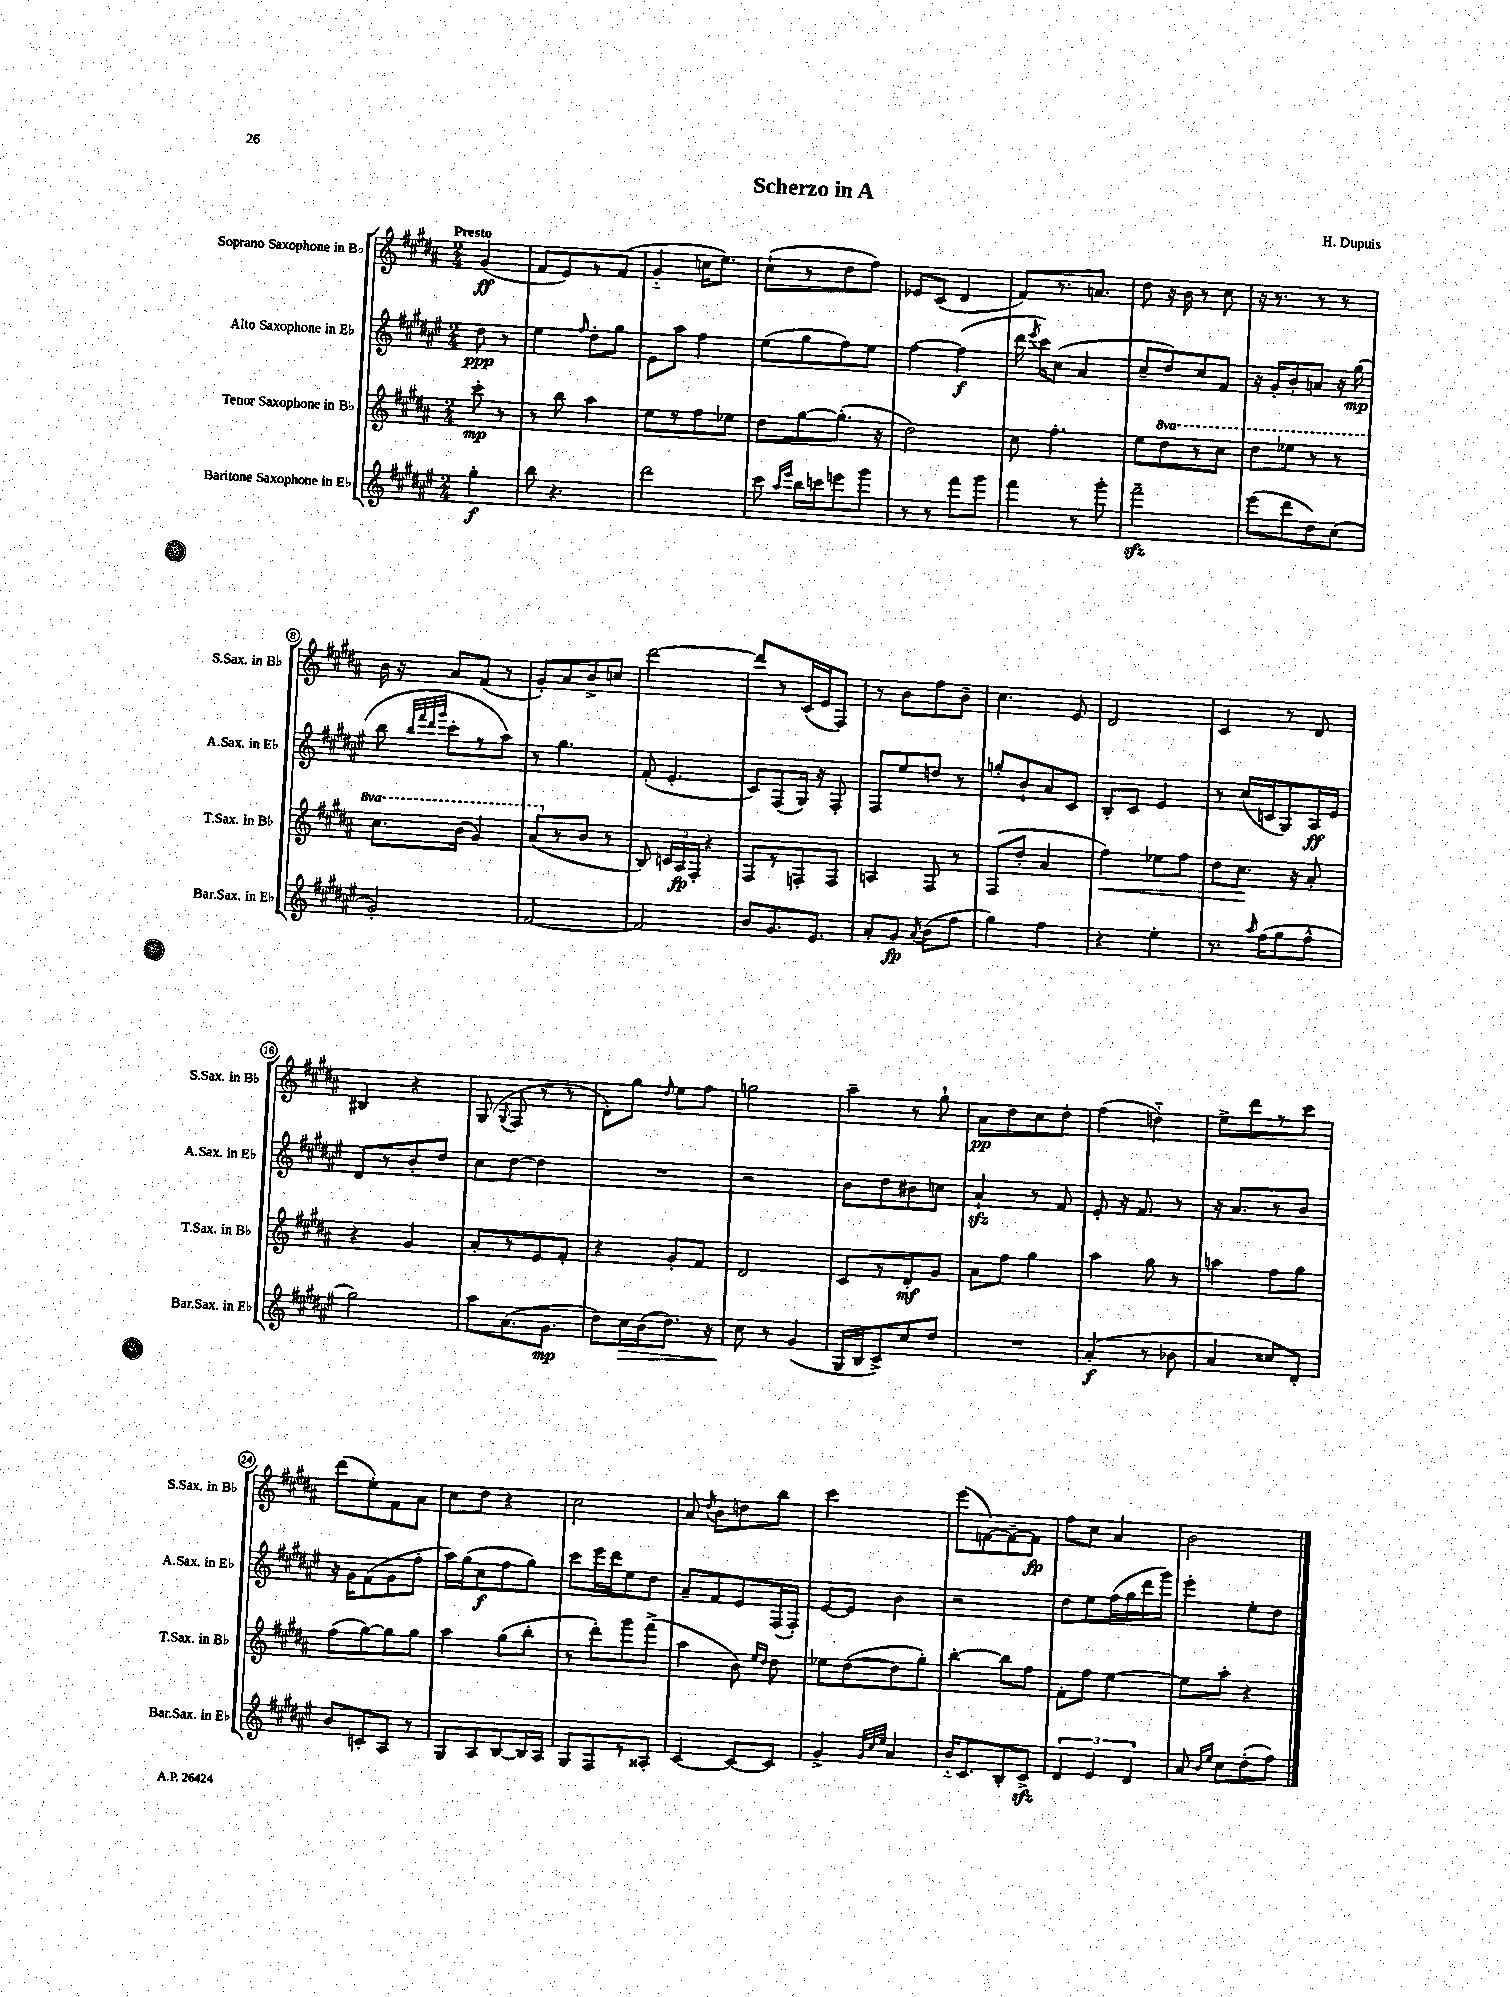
\header { title = "Scherzo in A" composer = "H. Dupuis" }
<<
\new StaffGroup <<
\new Staff = "s0" \with { instrumentName = "Soprano Saxophone in Bb" shortInstrumentName = "S.Sax. in Bb" } {
    \clef treble \key b \major \numericTimeSignature \time 2/4 \partial 4 \tempo "Presto"
    \autoBeamOff gis'4\ff( |
    fis'8[ e'8) r8 fis'8]( |
    gis'4-_ c''16[ e''8.]) |
    cis''8[-!( r8 dis''8 fis''8]) |
    ees'8[ cis'8]( dis'4 |
    fis'8[) r8. a'8.] |
    dis''8 r16 b'16 r8 cis''8 |
    r16 r8. r8 r8 |
    b'16 r16 ais'8[ fis'8]( r8 |
    gis'8[-.) ais'8 b'8-> c''8] |
    dis'''2~ |
    dis'''8[ r8 cis'16( e'16 fis8]) |
    r8 b'8[ fis''8 b'8]-- |
    cis''4. e'8 |
    dis'2 |
    cis'4 r8 dis'8 |
    bis4 r4 |
    gis8( \appoggiatura { gis8 } fis8 r8 r8 |
    dis'8[-.) gis''8] \grace { dis''16 } e''8[ fis''8] |
    g''2 |
    ais''4-- r8 gis''8-! |
    ais'8[\pp dis''8 cis''8 dis''8]-. |
    fis''4( d''4-_) |
    e''8[-> dis'''8 r8 cis'''8] |
    dis'''8[( e''8-.) fis'8 ais'8] |
    cis''8[ dis''8] r4 |
    cis''2 |
    ais'8 \acciaccatura { dis''8 } b'8[ d''8 b''8] |
    cis'''2 |
    e'''8[( f'8~) f'8~-- f'8]\fp |
    fis''8[ cis''8] ais'4 |
    b'2 \bar "|." |
}
\new Staff = "s1" \with { instrumentName = "Alto Saxophone in Eb" shortInstrumentName = "A.Sax. in Eb" } {
    \clef treble \key fis \major \numericTimeSignature \time 2/4 \partial 4
    \autoBeamOff dis''8\ppp r8 |
    eis''4 \grace { fis''16 } dis''8[-. gis''8] |
    eis'8[ ais''8] fis''4 |
    eis''8[( gis''8 fis''8) eis''8] |
    fis''4~ fis''4\f( |
    dis'''16 \acciaccatura { eis'''8 } cis'''16[) cis''8]( ais'4 |
    cis''8[-- dis''8) cis''8 fis'8] |
    r16 gis'16[-. b'8-. a'8] r16 gis''16\mp( |
    b''8 \grace { b''32[ fis'''32 dis'''32 gis'''32] } cis'''8[-. r8 ais''8]) |
    r8 gis''4. |
    fis'8-.( eis'4.-. |
    cis'8[) fis8( gis16]) r16 fis8-. |
    fis8[ eis''8 d''8] r8 |
    g''8[-. b'8-! ais'8 cis'8] |
    b8[-. cis'8] eis'4 |
    r8 cis''16[( c'16 gis8) ais16\ff eis'16] |
    dis'8[ r8 b'8-. dis''8] |
    cis''8[ dis''8]~ dis''4 |
    R2 |
    r2 |
    b'8[ dis''8 bis'8 c''8] |
    ais'4-!\sfz r8 fis'8 |
    eis'8-. r16 fis'8. r8 |
    r16 ais'8.[ r8 b'8] |
    r16 gis'16[ fis'8( gis'8 fis''8]-. |
    ais''16[) gis''16( cis''8\f fis''8 gis''8]) |
    cis'''8[ eis'''16 dis'''16 eis''8 dis''8] |
    ais'8[-- fis'8 eis'8 fis16( fis16]-.) |
    eis'8[~ eis'8] b'4 |
    r2 |
    dis''8[ eis''8 fis''16( gis''16 dis'''16 gis'''16]) |
    eis'''4-. eis''8[-. dis''8] \bar "|." |
}
\new Staff = "s2" \with { instrumentName = "Tenor Saxophone in Bb" shortInstrumentName = "T.Sax. in Bb" } {
    \clef treble \key b \major \numericTimeSignature \time 2/4 \set Staff.ottavationMarkups = #ottavation-simple-ordinals \partial 4
    \autoBeamOff cis'''8-.\mp r8 |
    r8 b''8 ais''4 |
    e''8[ r8 fis''8 ees''8] |
    dis''8[ gis''8~ gis''8.]-.( r16 |
    dis''2) |
    cis''8 fis''4.-. |
    e''8[ \ottava #1 dis'''8 r8 cis'''8] |
    dis'''8[ ees'''8] r8 r8 |
    cis'''8.[ b''16]( gis''4) |
    ais''8[( \ottava #0 r8 b'8] r8 |
    b8) \tuplet 3/2 { c'16[ ais16\fp fis16]-. } r4 |
    fis8[ r8 f8-. f8] |
    a4 fis8 r8 |
    fis8[( dis''8]-. ais'4 |
    fis''4\<) ees''8[ fis''8] |
    dis''8[ cis''8.]\! r16 ais'8-. |
    r4 gis'4 |
    ais'8[-. r8 e'8 fis'8]-. |
    r4 gis'8[-. fis'8] |
    dis'2 |
    cis'8[ r8 dis'8-.\mf gis'8] |
    ais'8[ fis''8] gis''4 |
    ais''4 gis''8 r8 |
    a''4 fis''8[ gis''8] |
    fis''8[( gis''8~) gis''8 gis''8] |
    ais''4 gis''8[( b''8]-. |
    r8 dis'''8[-.) gis'''8 fis'''8]->( |
    ais''4 b'8) \grace { e''16[ dis''16] } dis''8 |
    ees''8[ dis''8~( dis''8 gis''8]-.) |
    b''4~-. b''8[ fis''8] |
    fis'8[-. fis''8] e''4~ |
    e''8[ ais''8]-. r4 \bar "|." |
}
\new Staff = "s3" \with { instrumentName = "Baritone Saxophone in Eb" shortInstrumentName = "Bar.Sax. in Eb" } {
    \clef treble \key fis \major \numericTimeSignature \time 2/4 \partial 4
    \autoBeamOff gis''4-.\f |
    b''8 r4. |
    dis'''2 |
    cis'''8 \grace { ais''16[ eis'''16] } b''16[ c'''16 e'''8 gis'''8] |
    r8 r8 fis'''8[ gis'''8] |
    fis'''4 r8 gis'''8-. |
    fis'''2--\sfz |
    eis'''8[( dis'''8 dis''8) cis''8]( |
    gis'2-.) |
    fis'2~ |
    fis'2 |
    b'8[ gis'8. eis'8.] |
    ais'8[-. gis'8]\fp \acciaccatura { ais'8 } b'8[( fis''8] |
    gis''4) fis''4 |
    r4 eis''4-. |
    r8. \grace { ais''16 } fis''16[( gis''8 fis''8]-^ |
    gis''2) |
    ais''8[ ais'8.( gis'8.]\mp |
    dis''8[) cis''16\> b'16( dis''8.]) r16 |
    cis''8\! r8 gis'4( |
    gis16[ b16 cis'8->) cis''8 dis''8] |
    R2 |
    ais'4-.\f( r8 bes'8 |
    ais'4 cisis''8[) dis'8]-. |
    b'8[ c'8-. ais8] r8 |
    gis8[ ais8 b8~ b16 ais16] |
    gis8[ fis8 r8 aisis8]-. |
    cis'4~ cis'8[~ cis'8] |
    gis'4-> \grace { gis'32[ cis''32 eis''32] } ais'4 |
    b'16[-_ cis'8. b8-. cis'8]->\sfz |
    \tuplet 3/2 { dis'4 eis'4 dis'4 } |
    ais'8 \grace { b'16[ eis''16] } cis''8[ dis''8-.( fis''8]) \bar "|." |
}
>>
>>
\layout { \context { \Score \override BarNumber.stencil = #(make-stencil-circler 0.1 0.3 ly:text-interface::print) } }
